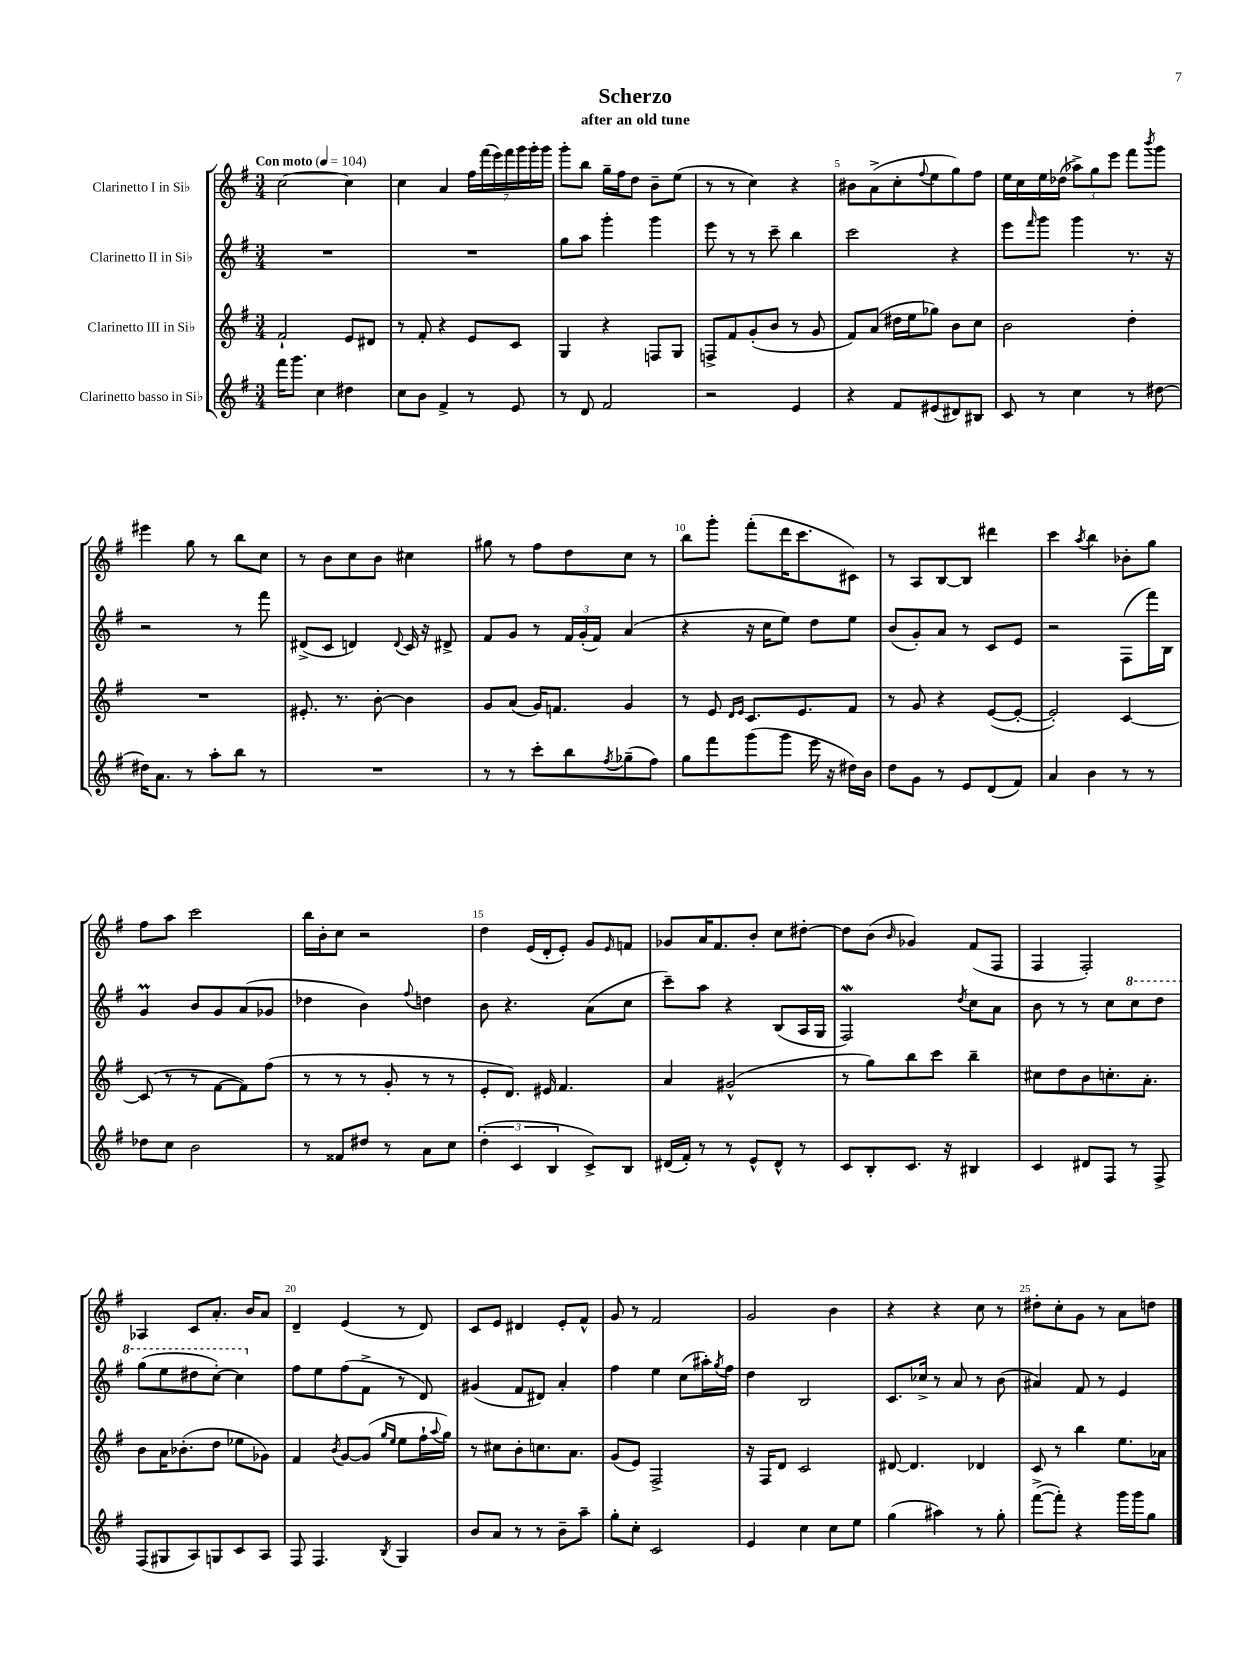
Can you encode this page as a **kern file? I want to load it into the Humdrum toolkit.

**kern	**kern	**kern	**kern
*part4	*part3	*part2	*part1
*staff4	*staff3	*staff2	*staff1
*I"Clarinetto basso in Si♭	*I"Clarinetto III in Si♭	*I"Clarinetto II in Si♭	*I"Clarinetto I in Si♭
*clefG2	*clefG2	*clefG2	*clefG2
*k[f#]	*k[f#]	*k[f#]	*k[f#]
*M3/4	*M3/4	*M3/4	*M3/4
*MM104	*MM104	*MM104	*MM104
=1	=1	=1	=1
!	!	!	!LO:TX:a:B:t=Con moto
16fff#\KL	2f#`/	2.r	[2cc\
8.ggg\J	.	.	.
4cc\	.	.	.
4dd#X\	8e/L	.	4cc\]
.	8d#X/J	.	.
=2	=2	=2	=2
8cc\L	8r	2.r	4cc\
8b\J	8f#'/	.	.
4f#^/	4r	.	4a/
8r	8e/L	.	28ff#\LL
.	.	.	(28fff#\
.	.	.	28eee\)
.	.	.	28fff#\
8e/	8c/J	.	.
.	.	.	28ggg\
.	.	.	28ggg'\
.	.	.	28ggg\JJ
=3	=3	=3	=3
8r	4G/	8gg\L	8ggg'\L
8d/	.	8aa\J	8bb\J
2f#/	4r	4ggg'\	16gg~\LL
.	.	.	16ff#\J
.	.	.	8dd\J
.	8Fn/L	4ggg\	8b~\L
.	8G/J	.	(8ee\J
=4	=4	=4	=4
2r	8Fn^/L	8eee\	8r
.	8f#/	8r	8r
.	(8g'/	8r	4cc\)
.	8b/J	8ccc~\	.
4e/	8r	4bb\	4r
.	8g/	.	.
=5	=5	=5	=5
4r	8f#/L)	2ccc\	8b#X\L
.	(8a/J	.	(8a^\
8f#/L	16dd#X\LL	.	8cc'\
.	16ee\J	.	.
.	.	.	8qqff#/
(8e#X/	8gg-X\J)	.	8ee\
8d#X/)	8b\L	4r	8gg\)
8B#X/J	8cc\J	.	8ff#\J
=6	=6	=6	=6
8c/	2b\	8eee\L	16ee\LL
.	.	.	16cc\
.	.	16qqfff#/	.
8r	.	8ggg\J	16ee\
.	.	.	(16dd-X\JJ
4cc\	.	4ggg\	12aa-X^\L)
.	.	.	12gg\
.	.	.	12eee\J
8r	4dd'\	8.r	8fff#\L
.	.	.	8qbbb/
[8dd#X\	.	.	8ggg\J
.	.	16r	.
!!LO:LB:g=z
=7	=7	=7	=7
16dd#X\KL]	2.r	2r	4eee#X\
8.a\J	.	.	.
8r	.	.	8gg\
8aa'\L	.	.	8r
8bb\J	.	8r	8bb\L
8r	.	8fff#\	8cc\J
=8	=8	=8	=8
2.r	8.e#X'/	(8d#X^/L	8r
.	.	8c/J	8b\L
.	8.r	.	.
.	.	4dn/)	8cc\
.	[8b'\	.	8b\J
.	.	8qqd/	.
.	4b\]	16c/	4cc#X\
.	.	16r	.
.	.	8d#X^/	.
=9	=9	=9	=9
8r	8g/L	8f#/L	8gg#X\
8r	(8a/J	8g/J	8r
8ccc'\L	16g/KL)	8r	8ff#\L
.	8.fn/J	.	.
8bb\	.	24f#/LL	8dd\
.	.	(24g'/	.
.	.	24f#/JJ)	.
8qff#/	.	.	.
(8gg-X~\	4g/	(4a/	8cc\J
8ff#\J)	.	.	8r
=10	=10	=10	=10
8gg\L	8r	4r	8bb\L
8fff#\	8e/	.	8ggg'\J
.	16qqd/LL	.	.
.	16qqe/JJ	.	.
(8ggg\	8.c/L	16r	(8fff#'\L
.	.	16cc\KL	.
8ggg\J	.	8ee\J)	16ddd\K
.	8.e/	.	8.ccc\
16eee\	.	8dd\L	.
16r	.	.	.
16dd#X\LL)	8f#/J	8ee\J	8c#X\J)
16b\JJ	.	.	.
=11	=11	=11	=11
8dd\L	8r	(8b/L	8r
8g\J	8g/	8g'/)	8A/L
8r	4r	8a/J	[8B/
8e/L	.	8r	8B/J]
(8d/	([8e/L	8c/L	4ddd#X\
8f#/J)	8e'/J_	8e/J	.
=12	=12	=12	=12
4a/	2e'/])	2r	4ccc\
.	.	.	8qaa/
4b\	.	.	4bb\
8r	[4c/	(8F#\L	8b-X'\L
8r	.	16fff#\L)	8gg\J
.	.	16B\JJ	.
!!LO:LB:g=z
=13	=13	=13	=13
8dd-X\L	(8c/]	4gM/	8ff#\L
8cc\J	8r	.	8aa\J
2b\	8r	8b/L	2ccc\
.	[8f#\L	8g/	.
.	8f#\])	(8a/	.
.	(8ff#\J	8g-X/J	.
=14	=14	=14	=14
8r	8r	4dd-X\	16bb\LL
.	.	.	16b'\J
8f##X/L	8r	.	8cc\J
8dd#X/J	8r	4b\)	2r
8r	8g'/	.	.
.	.	8qqff#/	.
8a\L	8r	4ddn\	.
8cc\J	8r	.	.
=15	=15	=15	=15
(6dd'\	8e'/L	8b\	4dd\
.	8.d/J)	4.r	.
6c/	.	.	.
.	.	.	(16e/LL
.	16e#X/	.	16d'/J
6B/	.	.	.
.	4.f#/	.	8e'/J)
8c^/L)	.	(8a\L	8g/L
.	.	.	16qqe/
8B/J	.	8cc\J	8fn/J
=16	=16	=16	=16
(16d#X/LL	4a/	8ccc~\L)	8g-X/L
16f#'/JJ)	.	.	.
8r	.	8aa\J	16a/K
.	.	.	8.f#/
8r	(2g#X^^/	4r	.
8e^^/L	.	.	8b'/J
8d#^^/J	.	(8B/L	8cc\L
8r	.	16A/L	[8dd#X'\J
.	.	16G/JJ	.
=17	=17	=17	=17
8c/L	8r	2F#W/)	8dd#\L]
8B'/	8gg\L)	.	(8b\J
.	.	.	16qqb/
8.c/J	8bb\	.	4g-X/)
.	8ccc\J	.	.
16r	.	.	.
.	.	8qdd/	.
4B#X/	4bb~\	8cc\L	(8f#/L
.	.	8a\J	8F#/J
=18	=18	=18	=18
4c/	8cc#X\L	8b\	4F#/
.	8dd\	8r	.
8d#X/L	8b\	8r	2F#'/)
8F#/J	8.ccn'\	8cc\L	.
*	*	*8va	*
8r	.	8ccc\	.
.	8.a'\J	.	.
8F#^/	.	8ddd\J	.
!!LO:LB:g=z
=19	=19	=19	=19
(8F#/L	8b\L	(8ggg\L	4A-X/
8G#X/	16a\K	8eee\	.
.	(8.b-X'\	.	.
8A/)	.	8ddd#X\	8c/L
8Gn/	8dd\J	[8ccc'\J)	8.a'/J
8c/	8ee-X\L	4ccc\]	.
.	.	.	16b/KL
8A/J	8g-X\J)	.	8a/J
=20	=20	=20	=20
*	*	*X8va	*
8F#/	4f#/	8ff#\L	4d~/
4.F#/	.	8ee\	.
.	8qb/	.	.
.	[8g/L	(8ff#\	(4e/
.	(8g/J]	8f#^\J	.
.	16qqgg/LL	.	.
8qB/	16qqee/JJ	.	.
4G/	8ee\L	8r	8r
.	16ff#`\L	8d/)	8d/)
.	8qqaa/	.	.
.	16gg\JJ)	.	.
=21	=21	=21	=21
8b/L	8r	(4g#X/	8c/L
8a/J	8cc#X\L	.	8e/J
8r	8b'\	8f#/L	4d#X/
8r	8.ccn\	8d#X/J)	.
8b~\L	.	4a'/	8e'/L
.	8.a\J	.	.
8aa~\J	.	.	8f#^^/J
=22	=22	=22	=22
8gg'\L	(8g/L	4ff#\	8g/
8cc'\J	8e/J)	.	8r
2c/	2F#^/	4ee\	2f#/
.	.	(8cc\L	.
.	.	16aa#X'\L)	.
.	.	8qgg/	.
.	.	16ff#\JJ	.
=23	=23	=23	=23
4e/	16r	4dd\	2g/
.	16F#/KL	.	.
.	8d/J	.	.
4cc\	2c/	2B/	.
8cc\L	.	.	4b\
8ee\J	.	.	.
=24	=24	=24	=24
(4gg\	[8d#X/	8.c/L	4r
.	4.d#/]	.	.
.	.	16cc-X^/Jk	.
4aa#X\)	.	8r	4r
.	.	8a/	.
8r	4d-X/	8r	8cc\
8gg'\	.	(8b\	8r
=25	=25	=25	=25
([8fff#^\L	8c/	4a#X/)	8dd#X'\L
8fff#'\J])	8r	.	8cc'\
4r	4bb\	8f#/	8g\J
.	.	8r	8r
16ggg\LL	8.ee\L	4e/	8a\L
16ggg\J	.	.	.
8gg\J	.	.	8ddn\J
.	16a-X\Jk	.	.
==	==	==	==
*-	*-	*-	*-
